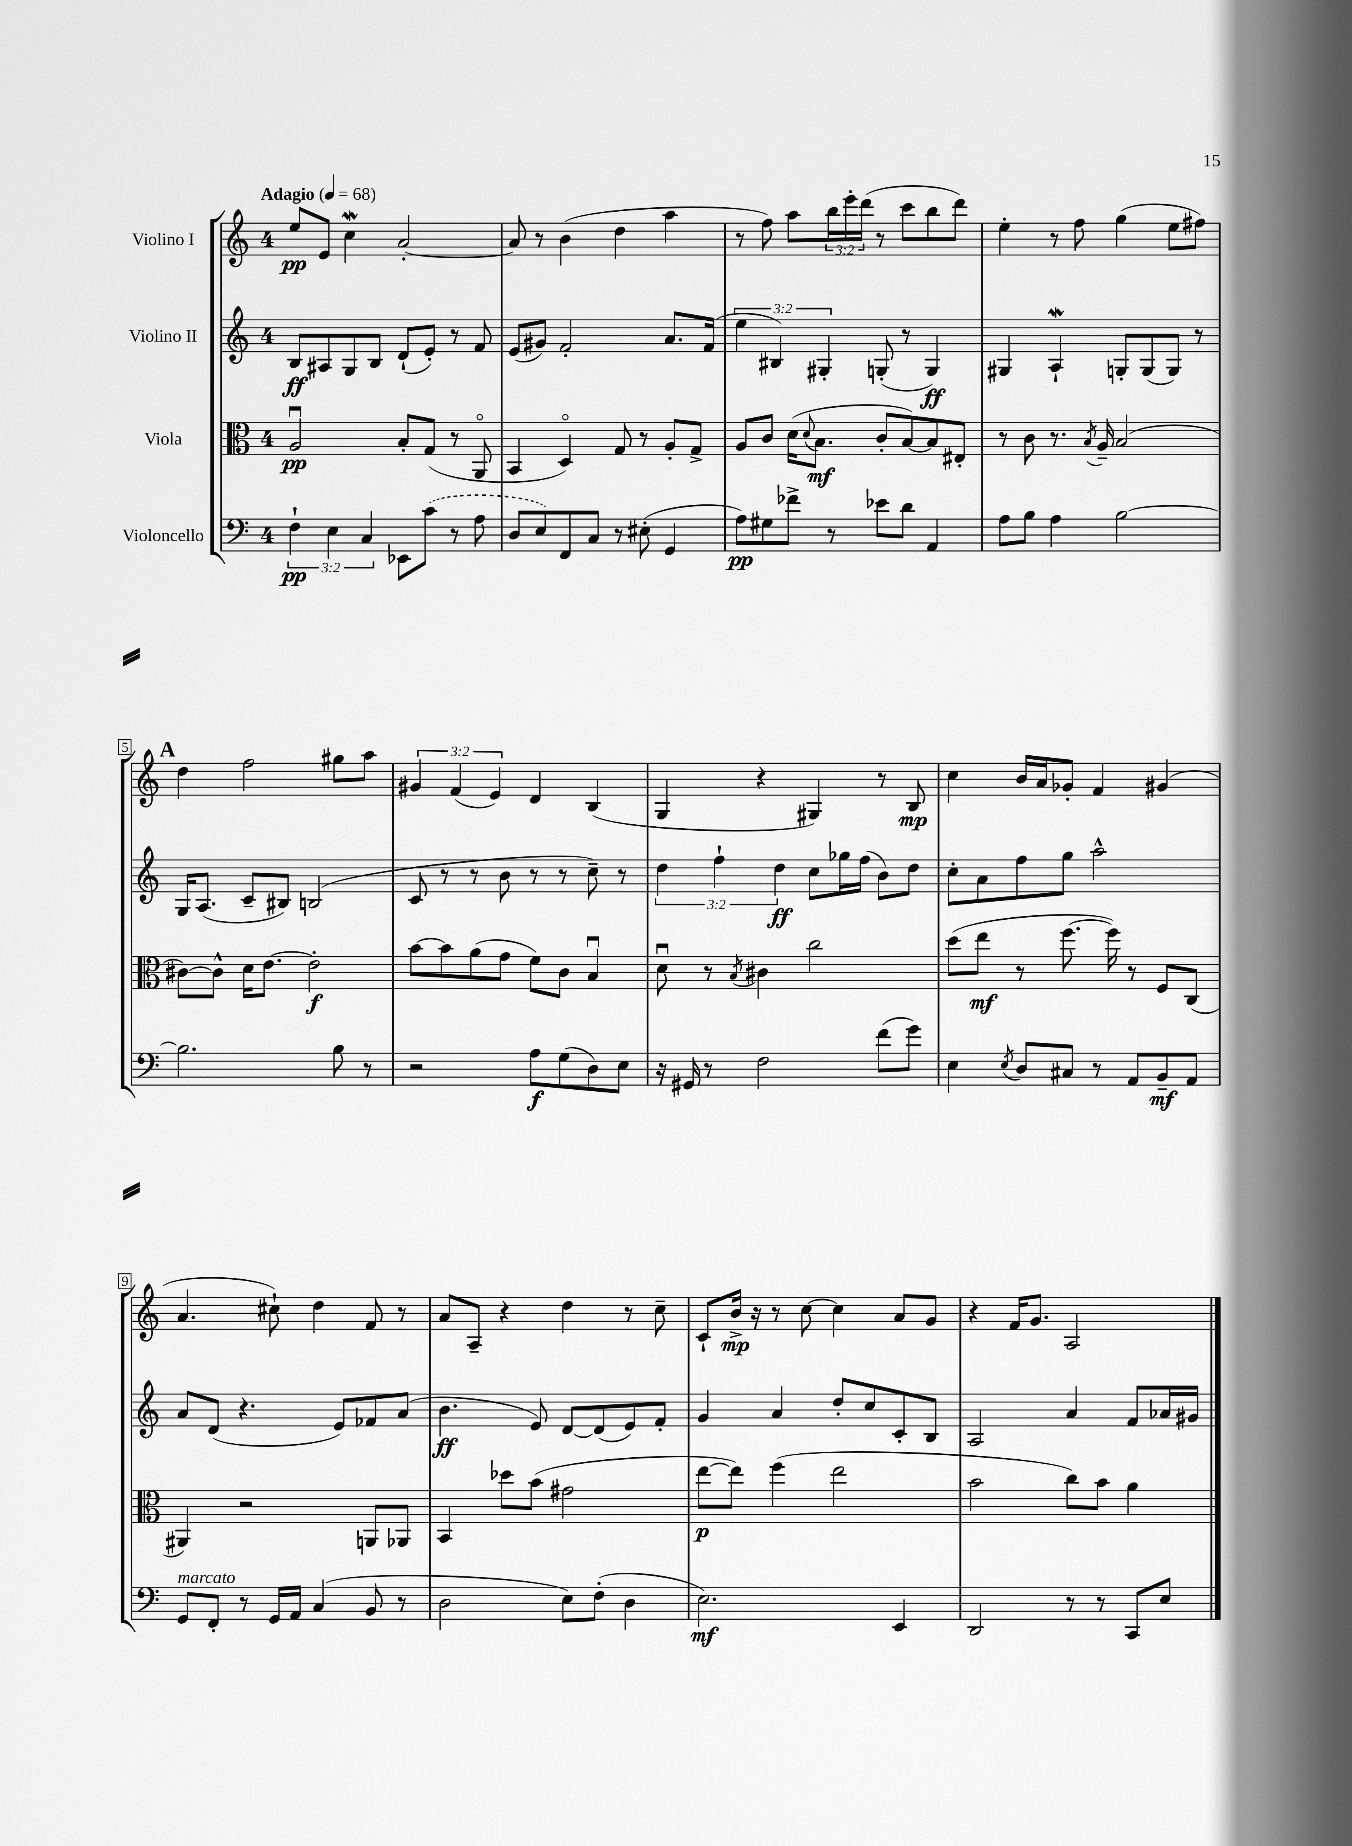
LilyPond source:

<<
\new StaffGroup <<
\new Staff = "s0" \with { instrumentName = "Violino I" } {
    \clef treble \key c \major \once \override Staff.TimeSignature.style = #'single-digit \time 4/4 \override Staff.TupletNumber.text = #tuplet-number::calc-fraction-text \tempo "Adagio" 4 = 68
    e''8\pp e'8 c''4\mordent a'2~-. |
    a'8 r8 b'4( d''4 a''4 |
    r8 f''8) a''8 \tuplet 3/2 { b''16 e'''16-. d'''16( } r8 c'''8 b''8 d'''8) |
    e''4-. r8 f''8 g''4( e''8 fis''8) |
    \mark \markup { \bold "A" } d''4 f''2 gis''8 a''8 |
    \tuplet 3/2 { gis'4 f'4( e'4) } d'4 b4( |
    g4 r4 gis4) r8 b8\mp |
    c''4 b'16 a'16 ges'8-. f'4 gis'4( |
    a'4. cis''8-!) d''4 f'8 r8 |
    a'8 a8-- r4 d''4 r8 c''8-- |
    c'8-! b'16->\mp r16 r8 c''8~ c''4 a'8 g'8 |
    r4 f'16 g'8. a2 \bar "|." |
}
\new Staff = "s1" \with { instrumentName = "Violino II" } {
    \clef treble \key c \major \once \override Staff.TimeSignature.style = #'single-digit \time 4/4 \override Staff.TupletNumber.text = #tuplet-number::calc-fraction-text
    b8\ff ais8 g8 b8 d'8-!( e'8-.) r8 f'8 |
    e'8( gis'8) f'2-. a'8. f'16( |
    \tuplet 3/2 { e''4 bis4) gis4-. } g8-.( r8 g4\ff) |
    gis4 a4-!\mordent g8-. g8( g8) r8 |
    \mark \markup { \bold "A" } g16 a8.( c'8-- bis8) b2( |
    c'8 r8 r8 b'8 r8 r8 c''8--) r8 |
    \tuplet 3/2 { d''4 f''4-! d''4\ff } c''8 ges''16 f''16( b'8) d''8 |
    c''8-. a'8 f''8 g''8 a''2-^ |
    a'8 d'8( r4. e'8) fes'8 a'8( |
    b'4.\ff e'8) d'8~ d'8( e'8) f'8-. |
    g'4 a'4 d''8-. c''8 c'8-. b8 |
    a2 a'4 f'8 aes'16 gis'16 \bar "|." |
}
\new Staff = "s2" \with { instrumentName = "Viola" } {
    \clef alto \key c \major \once \override Staff.TimeSignature.style = #'single-digit \time 4/4
    a2\downbow\pp b8-. g8( r8 a,8\flageolet |
    b,4 d4\flageolet) g8 r8 a8-. g8-> |
    a8 c'8 d'16( \appoggiatura { d'8 } b8.\mf c'8-. b8~) b8 eis8-. |
    r8 c'8 r8. \acciaccatura { b8 } a16-- b2( |
    \mark \markup { \bold "A" } cis'8~) cis'8-^ d'16 e'8.~ e'2-.\f |
    b'8~ b'8 a'8( g'8 f'8) c'8 b4\downbow |
    d'8\downbow r8 \acciaccatura { b8 } cis'4 c''2 |
    d''8( e''8\mf r8 f''8.~ f''16) r8 f8 c8( |
    ais,4) r2 a,8 aes,8 |
    b,4 des''8 b'8( gis'2 |
    e''8~\p e''8) f''4( e''2 |
    b'2 c''8) b'8 a'4 \bar "|." |
}
\new Staff = "s3" \with { instrumentName = "Violoncello" } {
    \clef bass \key c \major \once \override Staff.TimeSignature.style = #'single-digit \time 4/4 \override Staff.TupletNumber.text = #tuplet-number::calc-fraction-text
    \tuplet 3/2 { f4-!\pp e4 c4 } ees,8 \once \slurDashed c'8( r8 a8 |
    d8 e8) f,8 c8 r8 eis8-.( g,4 |
    a8\pp) gis8 fes'8-> r8 ees'8 d'8 a,4 |
    a8 b8 a4 b2~ |
    \mark \markup { \bold "A" } b2. b8 r8 |
    r2 a8\f g8( d8) e8 |
    r16 gis,16 r8 f2 f'8( g'8) |
    e4 \acciaccatura { e8 } d8 cis8 r8 a,8 b,8--\mf a,8 |
    g,8^\markup { \italic "marcato" } f,8-. r8 g,16 a,16 c4( b,8 r8 |
    d2 e8) f8-.( d4 |
    e2.\mf) e,4 |
    d,2 r8 r8 c,8 e8 \bar "|." |
}
>>
>>
\layout { \context { \Score \override BarNumber.stencil = #(make-stencil-boxer 0.1 0.3 ly:text-interface::print) } }
